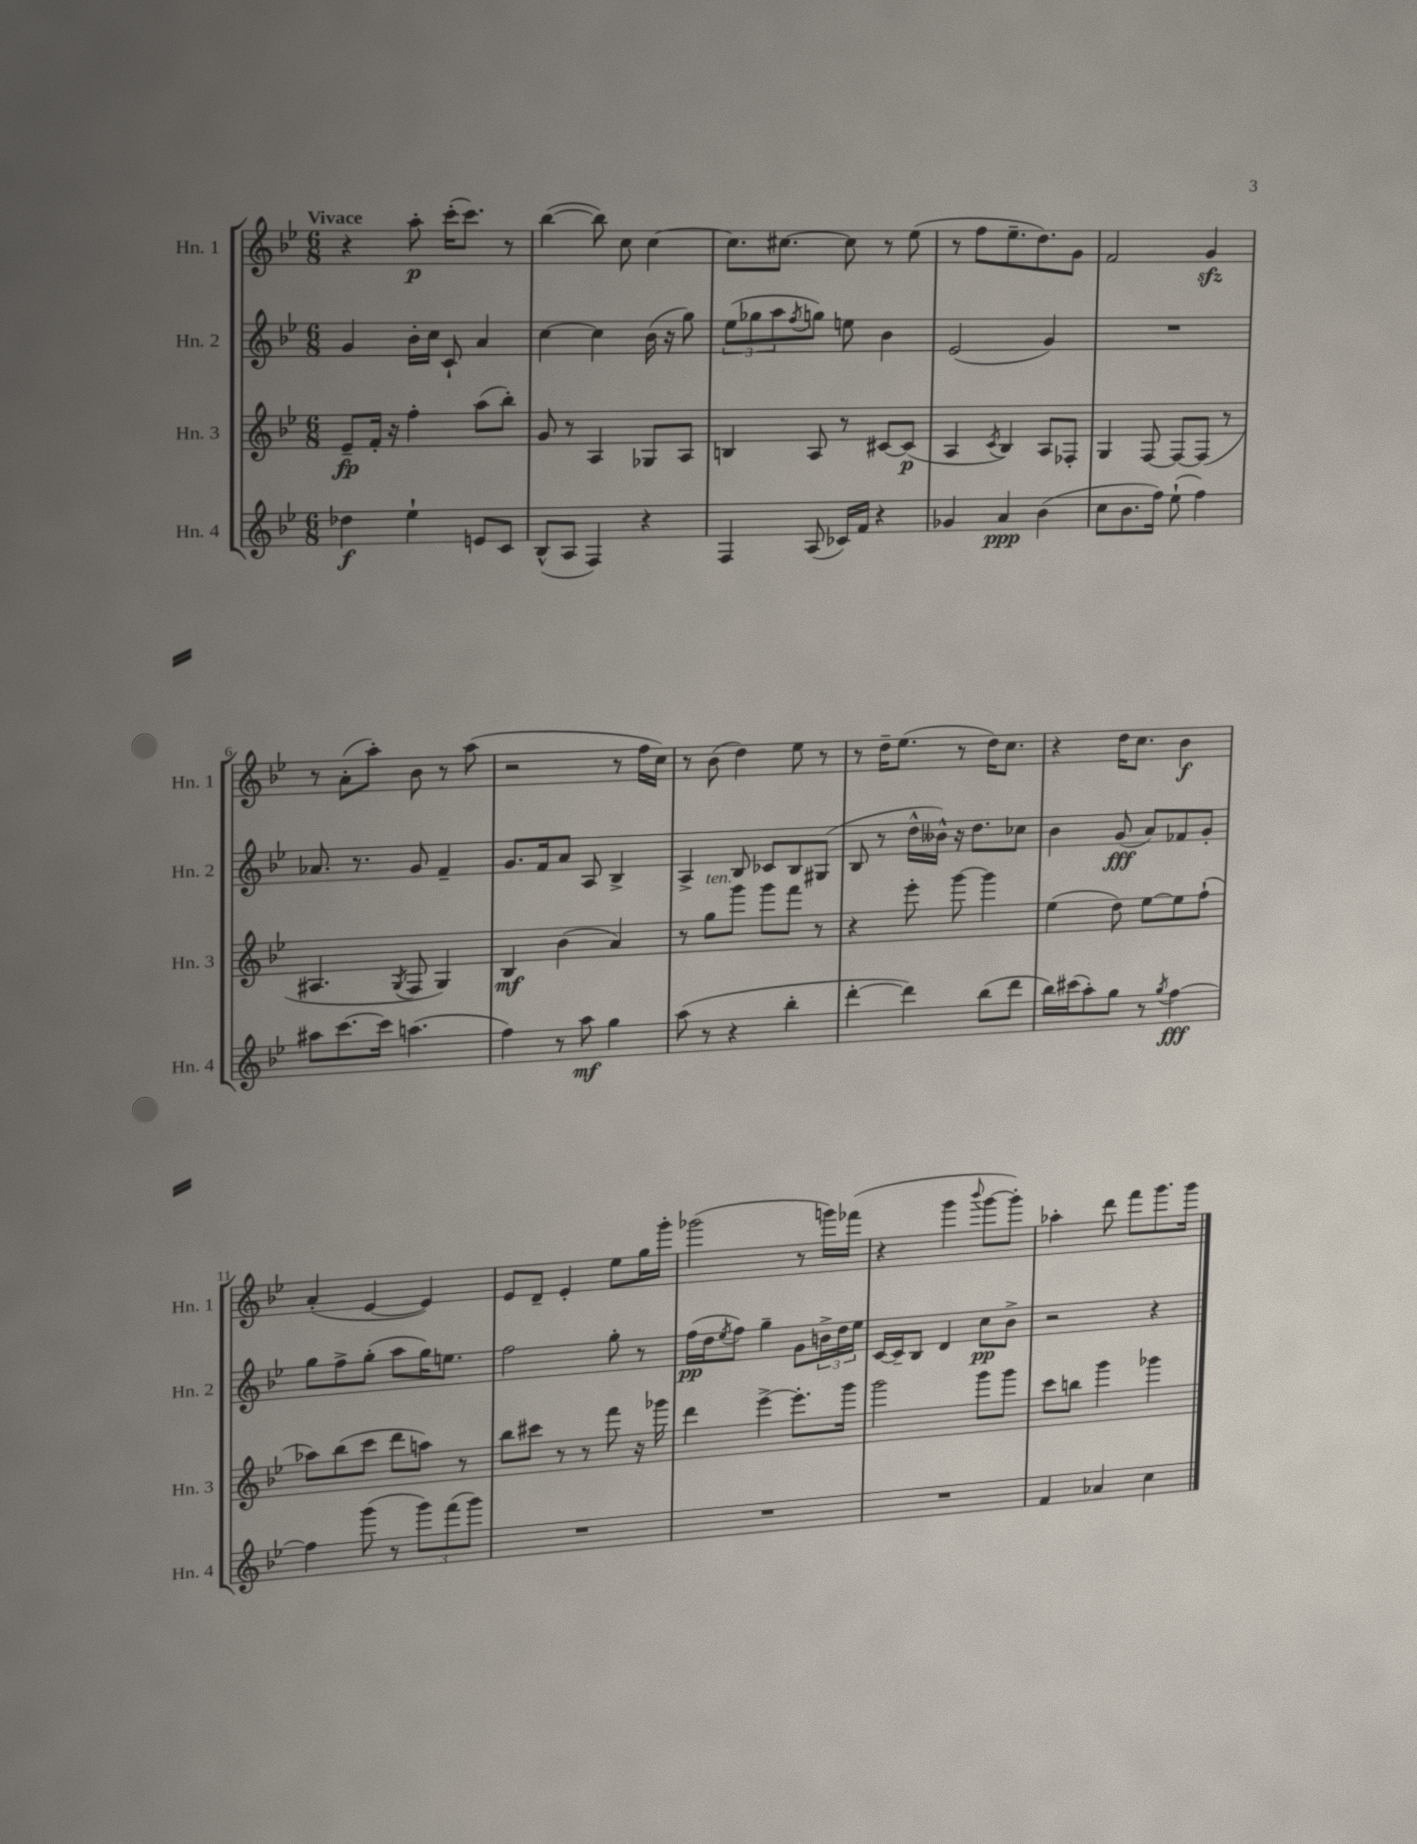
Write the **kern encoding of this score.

**kern	**dynam	**kern	**dynam	**kern	**dynam	**kern	**dynam
*part4	*part4	*part3	*part3	*part2	*part2	*part1	*part1
*staff4	*staff4	*staff3	*staff3	*staff2	*staff2	*staff1	*staff1
*I"Hn. 4	*	*I"Hn. 3	*	*I"Hn. 2	*	*I"Hn. 1	*
*I'Hn. 4	*	*I'Hn. 3	*	*I'Hn. 2	*	*I'Hn. 1	*
*clefG2	*	*clefG2	*	*clefG2	*	*clefG2	*
*k[b-e-]	*	*k[b-e-]	*	*k[b-e-]	*	*k[b-e-]	*
*M6/8	*	*M6/8	*	*M6/8	*	*M6/8	*
=1	=1	=1	=1	=1	=1	=1	=1
!	!	!	!	!	!	!LO:TX:a:B:t=Vivace	!
4dd-X\	f	8e-~/L	fp	4g/	.	4r	.
.	.	16f'/Jk	.	.	.	.	.
.	.	16r	.	.	.	.	.
4ee-`\	.	4ff'\	.	16b-'\LL	.	8aa'\	p
.	.	.	.	16cc\JJ	.	.	.
.	.	.	.	8c`/	.	(16ccc'\KL	.
.	.	.	.	.	.	8.ccc\J)	.
8en/L	.	(8aa\L	.	4a/	.	.	.
8c/J	.	8bb-'\J)	.	.	.	8r	.
=2	=2	=2	=2	=2	=2	=2	=2
(8B-^^/L	.	8g/	.	[4cc\	.	([4bb-\	.
8A/J	.	8r	.	.	.	.	.
4F/)	.	4A/	.	4cc\]	.	8bb-\])	.
.	.	.	.	.	.	8cc\	.
4r	.	8G-X/L	.	(16b-\	.	[4cc\	.
.	.	.	.	16r	.	.	.
.	.	8A/J	.	8gg\)	.	.	.
=3	=3	=3	=3	=3	=3	=3	=3
4F/	.	4Bn/	.	(12ee-\L	.	8.cc\L]	.
.	.	.	.	12gg-X\	.	.	.
.	.	.	.	12aa\	.	.	.
.	.	.	.	.	.	[8.cc#X\J	.
.	.	.	.	8qff/	.	.	.
(8A/	.	8A/	.	8ggn\J)	.	.	.
16c-X/LL)	.	8r	.	8een\	.	8cc#\]	.
16f/JJ	.	.	.	.	.	.	.
4r	.	[8c#X/L	.	4b-\	.	8r	.
.	.	(8c#/J]	p	.	.	(8ee-\	.
=4	=4	=4	=4	=4	=4	=4	=4
4g-X/	.	4A/	.	(2e-/	.	8r	.
.	.	.	.	.	.	8ff\L	.
.	.	8qc/	.	.	.	.	.
4a/	ppp	4B-/)	.	.	.	8.ee-~\	.
.	.	.	.	.	.	8.dd\)	.
(4b-\	.	8A/L	.	4g/)	.	.	.
.	.	8F-X'/J	.	.	.	8g\J	.
=5	=5	=5	=5	=5	=5	=5	=5
8cc\L	.	4G/	.	2.r	.	2f/	.
8.b-\	.	.	.	.	.	.	.
.	.	[8F/	.	.	.	.	.
16ff\Jk)	.	.	.	.	.	.	.
(8ee-`\	.	8F/L_	.	.	.	.	.
4ff\)	.	(8F/J]	.	.	.	4gzz/	.
.	.	8r	.	.	.	.	.
!!LO:LB:g=z
=6	=6	=6	=6	=6	=6	=6	=6
8aa#X\L	.	4.A#X/	.	8.a-X/	.	8r	.
[8.ccc\	.	.	.	.	.	(8a'\L	.
.	.	.	.	8.r	.	.	.
.	.	.	.	.	.	8aa'\J)	.
16ccc\Jk]	.	.	.	.	.	.	.
.	.	8qG/	.	.	.	.	.
(4.aan\	.	8F/	.	8g/	.	8b-\	.
.	.	4G/)	.	4f~/	.	8r	.
.	.	.	.	.	.	(8aa\	.
=7	=7	=7	=7	=7	=7	=7	=7
4ff\)	.	4B-/	mf	8.g/L	.	2r	.
.	.	.	.	16f/k	.	.	.
8r	.	(4b-\	.	8a/J	.	.	.
8aa\	mf	.	.	8A/	.	.	.
4gg\	.	4a/)	.	4B-^/	.	8r	.
.	.	.	.	.	.	16ff\LL	.
.	.	.	.	.	.	16cc\JJ)	.
=8	=8	=8	=8	=8	=8	=8	=8
(8aa\	.	8r	.	4A^/	.	8r	.
!	!	!LO:TX:a:i:t=ten.	!	!	!	!	!
8r	.	8gg\L	.	.	.	(8b-\	.
4r	.	8ggg\J	.	8B-/	.	4dd\)	.
.	.	8ggg\L	.	8c-X/L	.	.	.
4bb-'\	.	8fff\J	.	8B-/	.	8ee-\	.
.	.	8r	.	(8G#X/J	.	8r	.
=9	=9	=9	=9	=9	=9	=9	=9
[4ddd'\	.	4r	.	8B-/	.	8r	.
.	.	.	.	8r	.	16dd~\KL	.
.	.	.	.	.	.	(8.ee-\J	.
4ddd\])	.	8eee-'\	.	16dd^^\LL	.	.	.
.	.	.	.	16b--X^^\JJ)	.	.	.
.	.	[8ggg\	.	16r	.	8r	.
.	.	.	.	8.dd\L	.	.	.
(8bb-\L	.	4ggg\]	.	.	.	16dd\KL)	.
.	.	.	.	.	.	8.cc\J	.
8ddd\J	.	.	.	8cc-X\J	.	.	.
=10	=10	=10	=10	=10	=10	=10	=10
16bb-\LL)	.	(4ee-\	.	4b-\	.	4r	.
(16ccc#X\J	.	.	.	.	.	.	.
8aa'\)	.	.	.	.	.	.	.
8gg\J	.	8dd\)	.	(8g/	fff	16dd\KL	.
.	.	.	.	.	.	8.cc\J	.
8r	.	[8ee-\L	.	8a/L)	.	.	.
8qgg/	.	.	.	.	.	.	.
[4ff\	fff	8ee-\]	.	8f-X/	.	4b-\	f
.	.	(8ff`\J	.	8g'/J	.	.	.
!!LO:LB:g=z
=11	=11	=11	=11	=11	=11	=11	=11
4ff\]	.	8aa-X\L)	.	8gg\L	.	(4a'/	.
.	.	(8bb-\	.	8ff^\	.	.	.
(8ggg\	.	8ccc\J	.	(8gg'\J	.	[4e-/	.
8r	.	8ddd\L	.	8aa\L	.	.	.
12ggg\L)	.	8aan\J)	.	16gg\K)	.	4e-/])	.
.	.	.	.	8.een\J	.	.	.
(12fff\	.	.	.	.	.	.	.
.	.	8r	.	.	.	.	.
12ggg\J)	.	.	.	.	.	.	.
=12	=12	=12	=12	=12	=12	=12	=12
2.r	.	8bb-\L	.	2ff\	.	8e-/L	.
.	.	8ccc#X\J	.	.	.	8d~/J	.
.	.	8r	.	.	.	4e-'/	.
.	.	8r	.	.	.	.	.
.	.	8fff\	.	8gg'\	.	8ee-\L	.
.	.	16r	.	8r	.	16gg\L	.
.	.	16ggg-X\	.	.	.	16ggg'\JJ	.
=13	=13	=13	=13	=13	=13	=13	=13
2.r	.	4ddd\	.	(16ff\LL	pp	(2ggg-X\	.
.	.	.	.	16dd\J	.	.	.
.	.	.	.	8qee-/	.	.	.
.	.	.	.	8ff\J)	.	.	.
.	.	[4eee-^\	.	4gg~\	.	.	.
.	.	8.eee-'\L]	.	8g\L	.	8r	.
.	.	.	.	24bn^\L	.	16gggn\LL)	.
.	.	.	.	24dd\	.	.	.
.	.	16ggg\Jk	.	.	.	(16fff-X\JJ	.
.	.	.	.	24ee-\JJ	.	.	.
=14	=14	=14	=14	=14	=14	=14	=14
2.r	.	2ggg\	.	[16c/LL	.	4r	.
.	.	.	.	16c~/J]	.	.	.
.	.	.	.	8B-/J	.	.	.
.	.	.	.	4d/	.	4ggg\	.
.	.	.	.	.	.	8qqbbb-/	.
.	.	8ggg\L	.	8cc\L	pp	[8ggg\L	.
.	.	8ggg\J	.	8b-^\J	.	8ggg'\J])	.
=15	=15	=15	=15	=15	=15	=15	=15
4f/	.	8ccc\L	.	2r	.	4aa-X'\	.
.	.	8bbn\J	.	.	.	.	.
4a-X/	.	4ggg\	.	.	.	8ddd\	.
.	.	.	.	.	.	8fff\L	.
4cc\	.	4ggg-X\	.	4r	.	8.ggg\	.
.	.	.	.	.	.	16ggg\Jk	.
==	==	==	==	==	==	==	==
*-	*-	*-	*-	*-	*-	*-	*-
